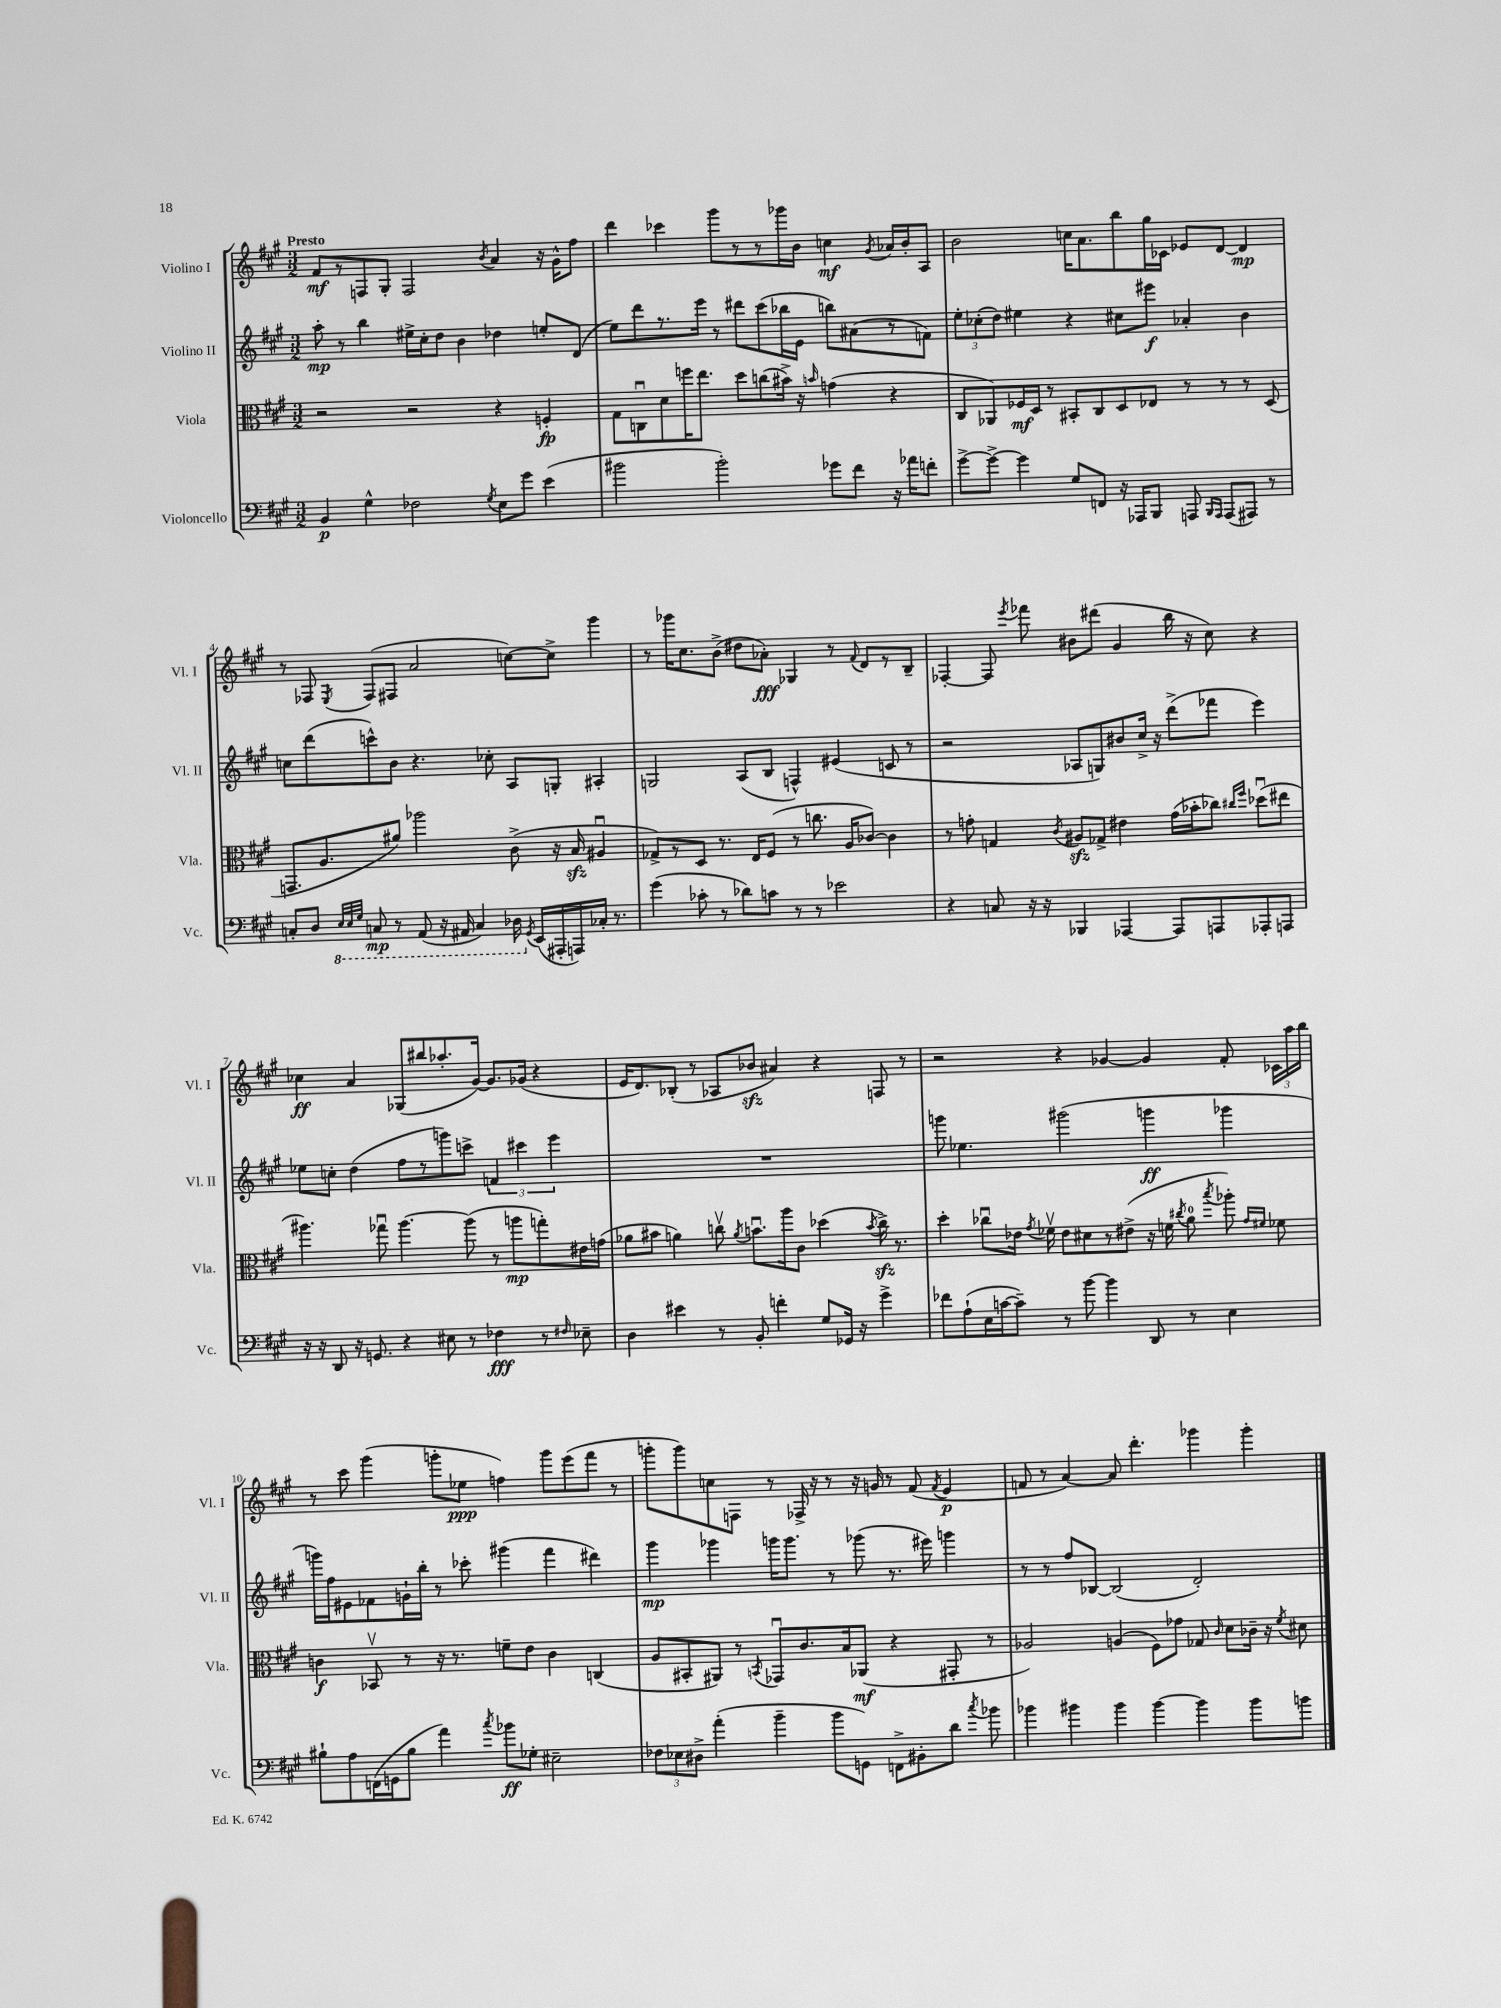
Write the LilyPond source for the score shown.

<<
\new StaffGroup <<
\new Staff = "s0" \with { instrumentName = "Violino I" shortInstrumentName = "Vl. I" } {
    \clef treble \key a \major \numericTimeSignature \time 3/2 \tempo "Presto"
    \autoBeamOff fis'8[\mf r8 f8 gis8]-. f2 \acciaccatura { b'8 } a'4 r16 gis'16[-^ fis''8] |
    d'''4 ces'''4 gis'''8[ r8 r8 ges'''16 b'16] c''4\mf \acciaccatura { gis'8 } aes'16[ b'16-. a8] |
    b'2 c''16[ a'8. b''8 gis''16 ces'16] ees'8[ d'8]~ d'4\mp |
    r8 fes8 \acciaccatura { e8 } fes8[( fis8] a'2 c''8[~) c''8]-> gis'''4 |
    r8 ges'''16[ cis''8. b'8]->( dis''8[ aes'8]-.\fff) ges4 r8 \appoggiatura { fis'8 } d'8[ r8 b8]-- |
    fes4~-. fes8 \acciaccatura { e'''8 } fes'''8 bis'8[ dis'''8]( gis'4 b''16 r16 cis''8) r4 |
    ces''4\ff a'4 ges8[( bis''8 aes''8.-. gis'16]~) gis'8.[ ges'16]( r4 |
    e'16[ d'8.) bes8]-.( r8 aes8[ bes'8]\sfz ais'4) r4 f8 r8 |
    r2 r4 ges'4~ ges'4 fis'8-. \tuplet 3/2 { ces'16[ a''16 b''16] } |
    r8 cis'''8 gis'''4( g'''8[-. ees''8]\ppp f''4) g'''8[ e'''8( fis'''8] r8 |
    g'''8[-. g'''8) c''8 f8] r8 fes16-> r16 r8 r16 g'16 r8 fis'8( \acciaccatura { fis'8 } e'4\p |
    f'8 r8 a'4~) a'8 d'''4.-. ges'''4 ges'''4-. \bar "|." |
}
\new Staff = "s1" \with { instrumentName = "Violino II" shortInstrumentName = "Vl. II" } {
    \clef treble \key a \major \numericTimeSignature \time 3/2
    \autoBeamOff a''8-.\mp r8 b''4 eis''16[-> cis''16-. d''8] b'4 des''4 e''8[-. d'8]( |
    e''8[) d'''8 r8. e'''16] r8 dis'''8[ cis'''8( bes''16 e'16] b''8[) ais'8( r8 f'8]) |
    \tuplet 3/2 { e''8[-. ces''8-.( d''8]) } eis''4 r4 cis''8[ eis'''8]\f aes'4-. b'4 |
    c''8[ d'''8( c'''8-^) b'8] r4. ces''8-. a8[ g8]-. ais4-. |
    g2 a8[( b8] f4-^) eis'4( c'8 r8 |
    r2 aes8[ g8) bis'8 cis''16]-> r16 d'''8[->( fes'''8] e'''4) |
    ees''8[ c''8]-. d''4( fis''8[ r8 g'''8) c'''8]-> \tuplet 3/2 { f'4 cis'''4 e'''4 } |
    R1. |
    g'''8 ees''4. gis'''2( g'''4\ff ges'''4 |
    g'''16[) fis''16 eis'8 fes'8 g'16-! b''16]-. r8 ces'''8-. gis'''4( fis'''4 dis'''4) |
    gis'''4\mp ges'''4 g'''16[ g'''8.] r8 ges'''8( r8. eis'''16) g'''4 |
    r8 r8 fis''8[ bes8]~ bes2( d'2-.) \bar "|." |
}
\new Staff = "s2" \with { instrumentName = "Viola" shortInstrumentName = "Vla." } {
    \clef alto \key a \major \numericTimeSignature \time 3/2
    \autoBeamOff r2 r2 r4 f4-.\fp |
    gis8[ c8\downbow d'8 f''16 e''8.] d''8[ c''8( bis'16]->) r16 \grace { b'16 } g'4( r4 |
    cis8[ aes,8) fes16\mf d16] r8 bis,8[-. cis8 d8 ees8] r8 r8 r8 d8( |
    g,8.[ a8. ais'8]) aes''2 cis'8->( r16 b16\sfz ais4\downbow |
    ges8[->) r8 d8] r8. e16[ fis8]( r8 c''8. a16[ ces'8]~) ces'4 |
    r8 g'8-. g4 \acciaccatura { cis'8 } ais8[\sfz ges8]-> eis'4 g'16[( bes'16-. ces''8]) \grace { cis''16[ fis''16] } des''8[\downbow( eis''8] |
    ais''4.) ges''8\downbow ais''4.~ ais''8( r8 a''8[\mp g''8-.) eis'16 g'16]( |
    aes'8[ bis'8] a'4) c''8\upbow \acciaccatura { a'8 } b'8.[\downbow a''16 cis'8] des''4( \acciaccatura { b'8 } c''16->\sfz) r8. |
    d''4-. ces''8[\downbow ees'16] \acciaccatura { gis'8 } fes'16\upbow ees'8[ dis'8 r8 eis'8]->( r16 f'16 \acciaccatura { cis''8 } a'8-0 \acciaccatura { b''8 } aes''8-.) \grace { gis'16[ fis'16] } fes'8 |
    c'4\f bes,8\upbow r8 r16 r8. f'8[-- e'8] c'4 c4( |
    a8[ bis,8-. ais,8]) r8 \acciaccatura { b,8 } ges,8[\downbow cis'8. b16 aes,8]\mf( r4 gis,8-. r8 |
    aes2) a4( fis8[) ges'8] ges8 \grace { cis'16 } d'8[ ces'16]-- r16 \acciaccatura { fis'8 } dis'8 \bar "|." |
}
\new Staff = "s3" \with { instrumentName = "Violoncello" shortInstrumentName = "Vc." } {
    \clef bass \key a \major \numericTimeSignature \time 3/2
    \autoBeamOff b,4\p gis4-^ fes2 \acciaccatura { gis8 } e8[ gis'8] e'4( |
    bis'2 bis'2-.) ges'8[ fis'8] r16 aes'16[ f'8]-. |
    gis'8[~-> gis'8]~-> gis'4 gis8[ f,8] r16 aes,,16[ b,,8] a,,8 \grace { b,,16[ a,,16] } a,,8[( ais,,8]) r8 |
    c8[-. d8] \ottava #-1 \grace { e,32[ e,32 gis,32] } c,8\mp r8 a,,8( r16 ais,,16 c,4) des,16 \ottava #0 \acciaccatura { gis,8 } e,16[( ais,,!16-. a,,16) ces16]-. r8. |
    gis'4( ces'8-. r8 des'8[) c'8] r8 r8 ees'2 |
    r4 c8 r16 r16 bes,,4 aes,,4~ aes,,8[ a,,8 aes,,8-. a,,8] |
    r16 r16 d,8 r16 g,8. r4 eis8 r8 fes4\fff r8 \grace { fis16 } ees8-- |
    d4 eis'4 r8 b,8-. f'4-. gis8[ ges,16] r16 gis'4-> |
    fes'8[ a8-!( e16 c'16~ c'8]--) r8 b'8~ b'4 d,8 r8 e4 |
    bis8[-! a8 f,16( g,16 bis8] a'4) \acciaccatura { cis''8 } bes'8[\ff ges8]-. eis2-- |
    \tuplet 3/2 { fes8[ ees8 dis8]-> } a'4-.( b'4-- b'8[ g,8]) f,8[-> bis,8-. d'8] \acciaccatura { cis''8 } bes'8 |
    bes'4 bis'4 bis'4 bis'4~ bis'4 bis'8[ b'8] \bar "|." |
}
>>
>>
